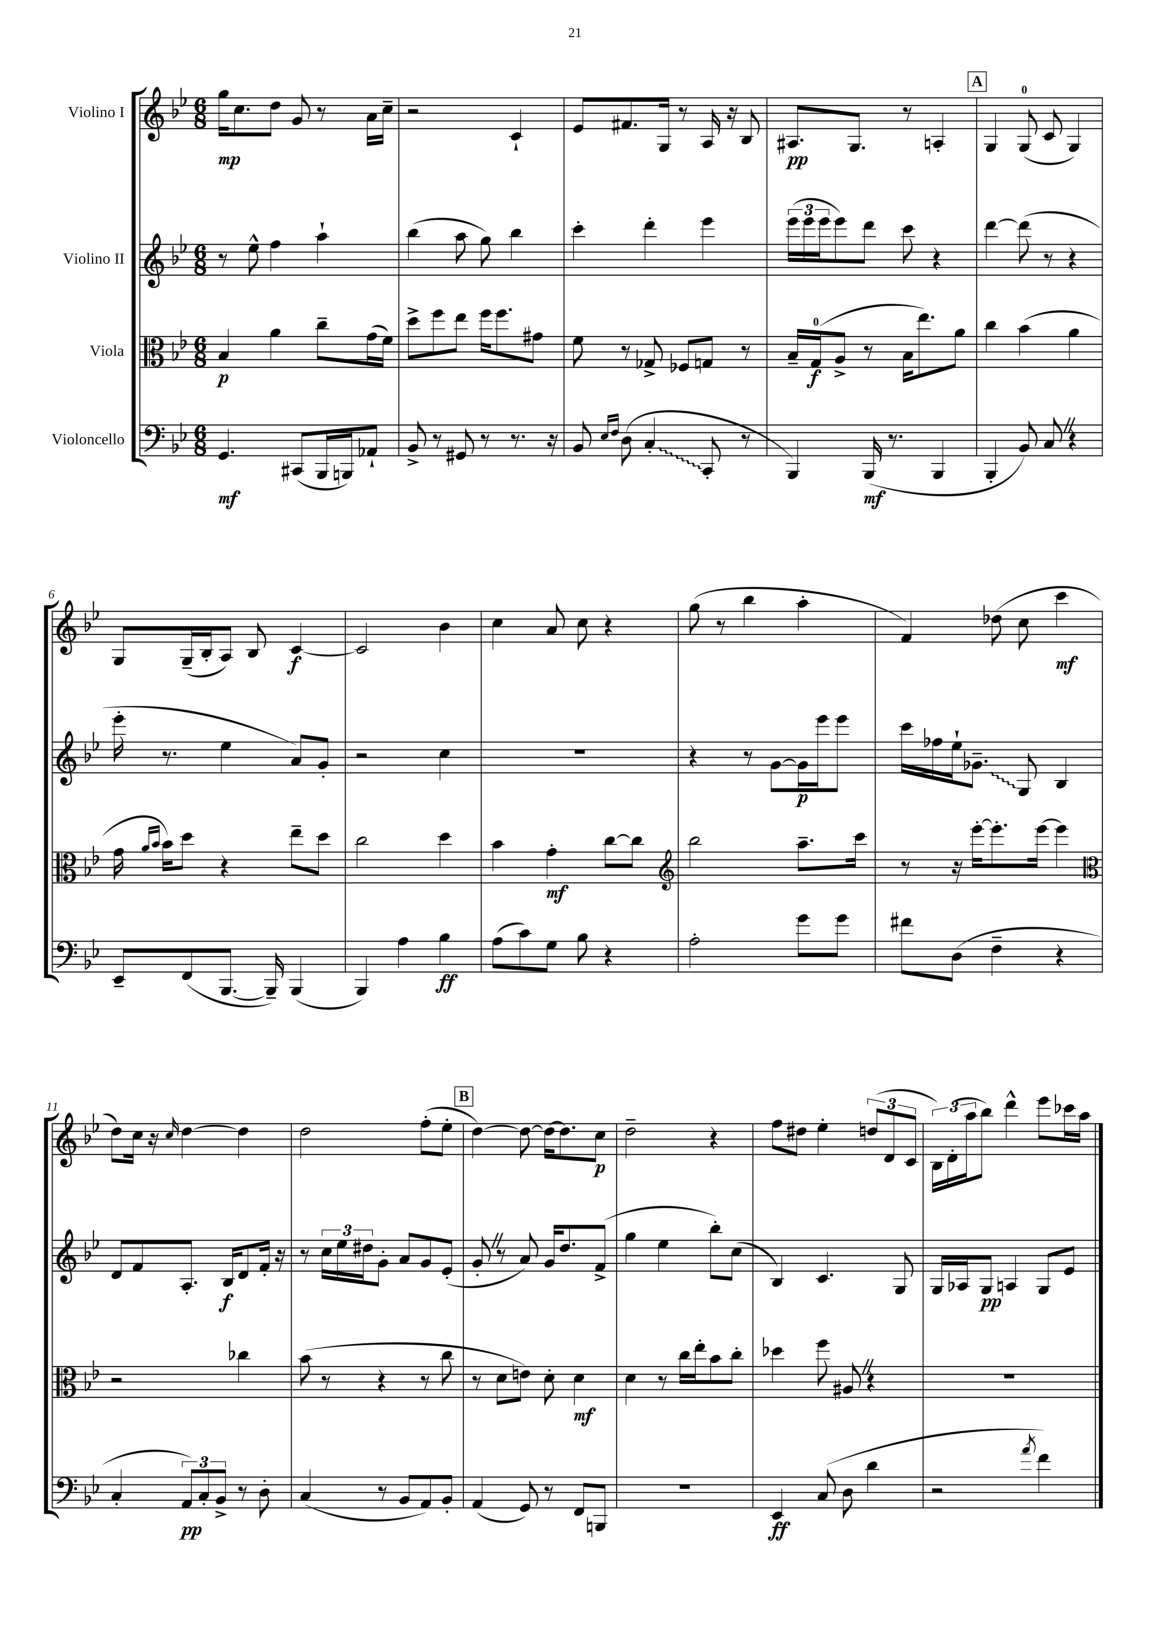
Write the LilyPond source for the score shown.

<<
\new StaffGroup <<
\new Staff = "s0" \with { instrumentName = "Violino I" } {
    \clef treble \key bes \major \numericTimeSignature \time 6/8
    g''16\mp c''8. d''8 g'8 r8 a'16 c''16-- |
    r2 c'4-! |
    ees'8 fis'8. g16 r8 a16 r16 bes8 |
    ais8.\pp g8. r8 a4-. |
    \mark \markup { \box "A" } g4 g8-0( c'8 g4) |
    g8 g16--( bes16-. a8) bes8 c'4~\f |
    c'2 bes'4 |
    c''4 a'8 c''8 r4 |
    g''8( r8 bes''4 a''4-. |
    f'4) des''8( c''8 c'''4\mf |
    d''8) c''16 r16 \grace { c''16 } d''4~ d''4 |
    d''2 f''8-.( ees''8-. |
    \mark \markup { \box "B" } d''4~) d''8~ d''16~ d''8. c''8\p |
    d''2-- r4 |
    f''8 dis''8 ees''4-. \tuplet 3/2 { d''8( d'8 c'8 } |
    \tuplet 3/2 { bes16) d'16-.( a''16 } bes''8) d'''4-^ ees'''8 ces'''16 a''16 \bar "|." |
}
\new Staff = "s1" \with { instrumentName = "Violino II" } {
    \clef treble \key bes \major \numericTimeSignature \time 6/8
    r8 ees''8-^ f''4 a''4-! |
    bes''4( a''8 g''8) bes''4 |
    c'''4-. d'''4-. ees'''4 |
    \tuplet 3/2 { ees'''16( ees'''16 ees'''16 } ees'''8) d'''8 c'''8 r4 |
    \mark \markup { \box "A" } d'''4~ d'''8( r8 r4 |
    ees'''16-. r8. ees''4 a'8) g'8-. |
    r2 c''4 |
    R2. |
    r4 r8 g'8~ g'16\p ees'''16 ees'''8 |
    c'''16 fes''16 ees''16-! \once \override Glissando.style = #'zigzag ges'8.--\glissando g8 bes4 |
    d'8 f'8 a8.-. bes16\f d'8 f'16-. r16 |
    r8 \tuplet 3/2 { c''16 ees''16 dis''16 } g'8-. a'8 g'8 ees'8-.( |
    \mark \markup { \box "B" } g'8-. \once \override BreathingSign.text = \markup { \musicglyph "scripts.caesura.straight" } \breathe r8 a'8) g'16 d''8. f'8->( |
    g''4 ees''4 bes''8-.) c''8( |
    bes4) c'4. g8 |
    g16 aes16 g8\pp a4 g8 ees'8 \bar "|." |
}
\new Staff = "s2" \with { instrumentName = "Viola" } {
    \clef alto \key bes \major \numericTimeSignature \time 6/8
    bes4\p a'4 c''8-- g'16( f'16) |
    d''8-> f''8 ees''8 f''16 f''8. gis'8 |
    f'8 r8 ges8-> fes8 g8 r8 |
    bes16-- g16-0\f( a8-> r8 bes16 ees''8.) a'8 |
    \mark \markup { \box "A" } c''4 bes'4( a'4 |
    g'16 \grace { a'16 bes'16 } bes'16) d''8 r4 ees''8-- d''8 |
    c''2 d''4 |
    bes'4 g'4-.\mf c''8~ c''8 |
    \clef treble bes''2 a''8.-- c'''16 |
    r8 r16 ees'''16~-. ees'''8.-. ees'''16~ ees'''4 |
    \clef alto r2 ces''4 |
    bes'8( r8 r4 r8 c''8 |
    \mark \markup { \box "B" } r8 d'8 e'8) d'8-. d'4\mf |
    d'4 r8 c''16 ees''16-. bes'8 c''8-. |
    des''4 f''8 ais8 \once \override BreathingSign.text = \markup { \musicglyph "scripts.caesura.straight" } \breathe r4 |
    R2. \bar "|." |
}
\new Staff = "s3" \with { instrumentName = "Violoncello" } {
    \clef bass \key bes \major \numericTimeSignature \time 6/8
    g,4.\mf cis,8( bes,,16 b,,16) aes,8-! |
    bes,8-> r8 gis,8 r8 r8. r16 |
    bes,8 \grace { ees16 f16 } d8( \once \override Glissando.style = #'zigzag c4-.\glissando c,8-. r8 |
    bes,,4) bes,,16\mf( r8. bes,,4 |
    \mark \markup { \box "A" } bes,,4-. bes,8) c8 \once \override BreathingSign.text = \markup { \musicglyph "scripts.caesura.straight" } \breathe r4 |
    ees,8-- f,8( bes,,8.~ bes,,16--) bes,,4( |
    bes,,4) a4 bes4\ff |
    a8( c'8) g8 bes8 r4 |
    a2-. g'8 g'8 |
    fis'8 d8( f4-- r4 |
    c4-. \tuplet 3/2 { a,8\pp) c8-. bes,8-> } r8 d8-. |
    c4( r8 bes,8 a,8) bes,8-. |
    \mark \markup { \box "B" } a,4( g,8) r8 f,8 b,,8 |
    R2. |
    ees,4\ff c8( d8 d'4 |
    r2 \acciaccatura { a'8 } f'4) \bar "|." |
}
>>
>>
